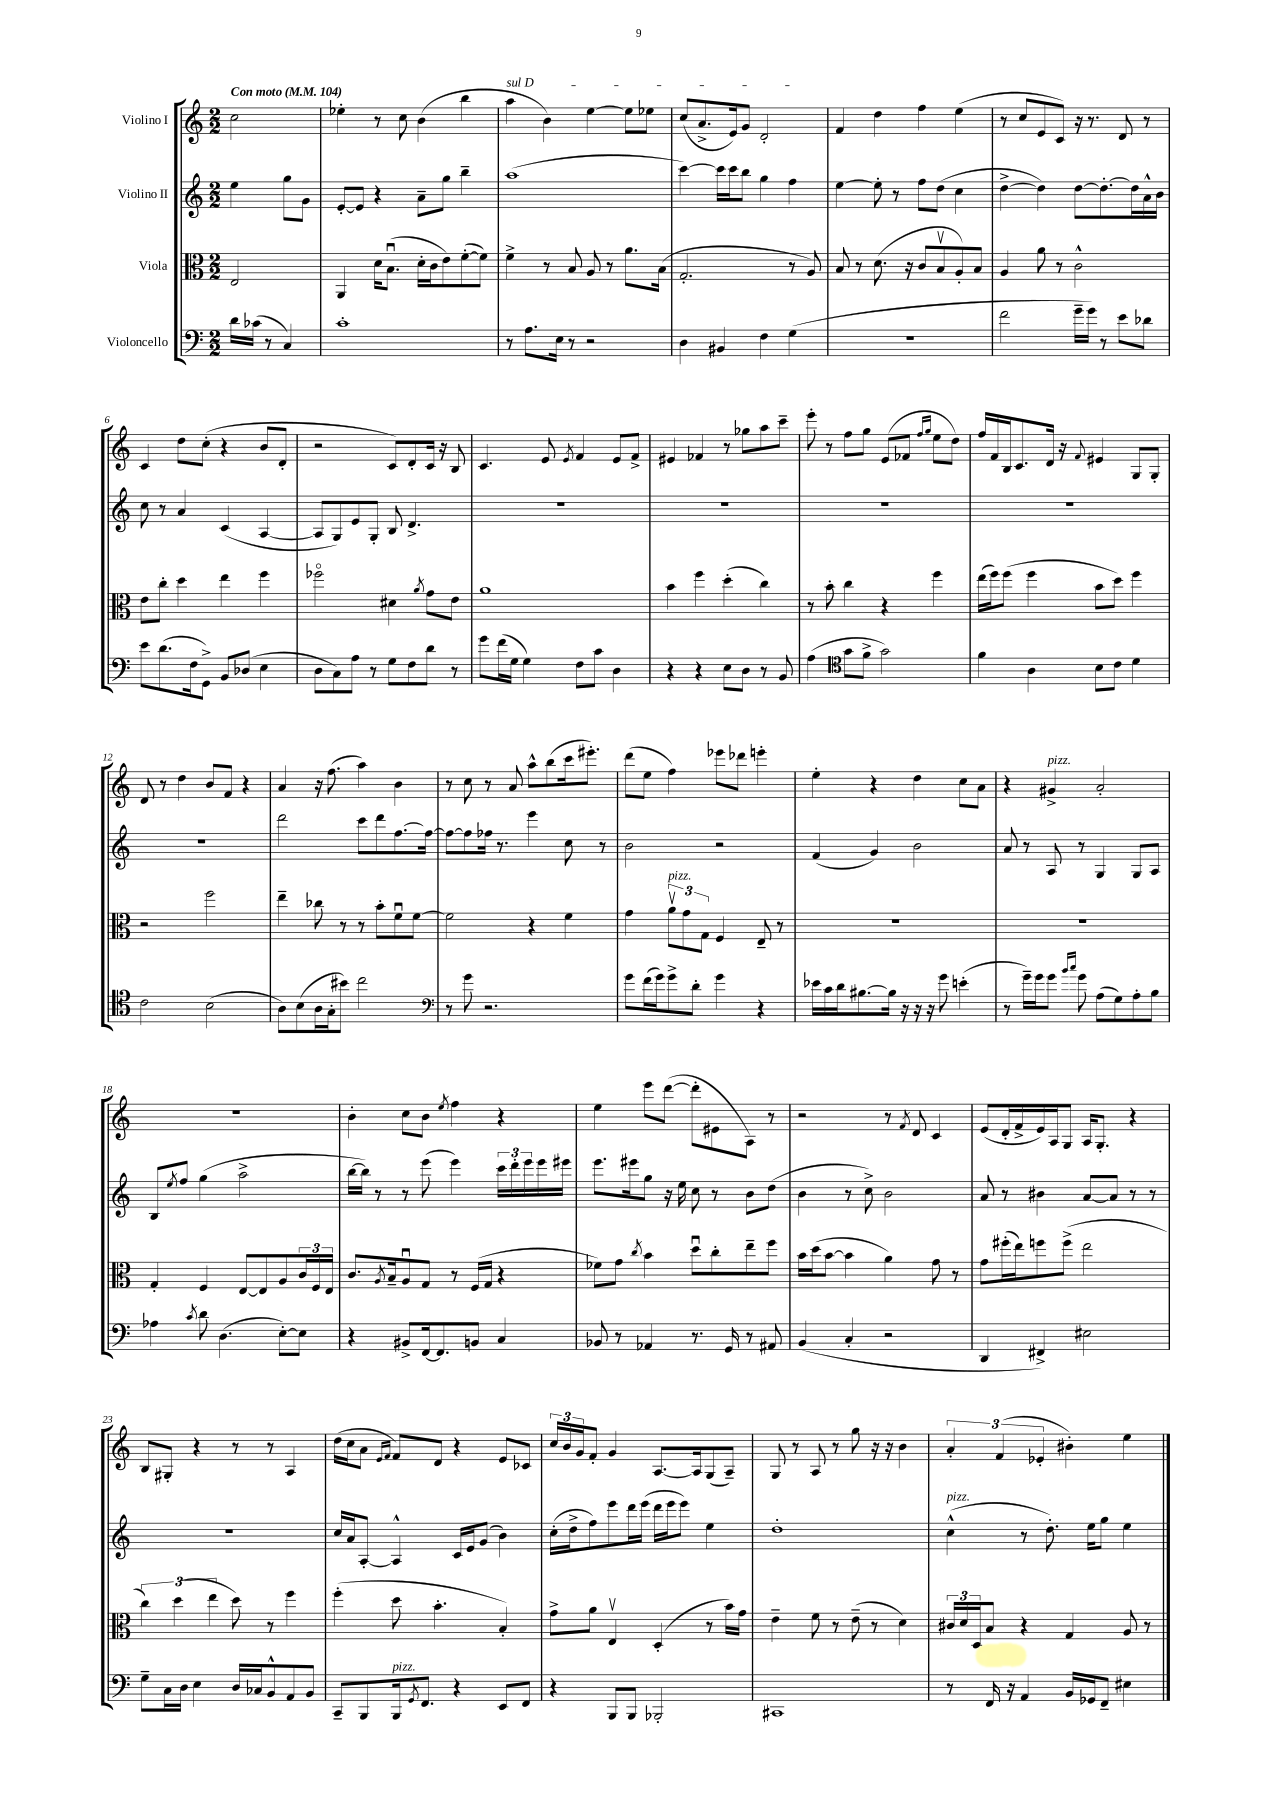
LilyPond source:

<<
\new StaffGroup <<
\new Staff = "s0" \with { instrumentName = "Violino I" } {
    \clef treble \key c \major \numericTimeSignature \time 2/2 \partial 2 \tempo "Con moto" 4 = 104
    c''2 |
    ees''4-. r8 c''8 b'4( b''4 |
    \once \override TextSpanner.bound-details.left.text = \markup { \italic "sul D" } a''4\startTextSpan b'4) e''4~ e''8 ees''8 |
    c''8( a'8.-> e'16) g'8 d'2-.\stopTextSpan |
    f'4 d''4 f''4 e''4( |
    r8 c''8 e'8 c'8) r16 r8. d'8 r8 |
    c'4 d''8 c''8-.( r4 b'8 d'8-. |
    r2 c'8) d'8-. c'16 r16 b8 |
    c'4. e'8 \acciaccatura { e'8 } f'4 e'8 f'8-> |
    eis'4 fes'4 r8 ges''8 a''8 c'''8-- |
    e'''8-. r8 f''8 g''8 e'8( fes'8 \grace { f''16 g''16 } e''8 d''8) |
    f''16 f'16 b16 c'8. d'16 r16 \appoggiatura { f'8 } eis'4 g8 g8-. |
    d'8 r8 d''4 b'8 f'8 r4 |
    a'4 r16 f''8.( a''4) b'4 |
    r8 c''8 r8 a'8 a''8-^ b''8( c'''16 eis'''8.-.) |
    d'''8( e''8 f''4) ees'''8 des'''8 e'''4-. |
    e''4-. r4 d''4 c''8 a'8 |
    r4 gis'4->^\markup { \italic "pizz." } a'2-. |
    R1 |
    b'4-. c''8 b'8 \acciaccatura { e''8 } f''4 r4 |
    e''4 e'''8 d'''8~( d'''8-. eis'8 a8) r8 |
    r2 r8 \acciaccatura { f'8 } d'8 c'4 |
    e'8( d'16-. f'16-> e'16) a16 g8 a16 g8.-. r4 |
    b8 gis8-. r4 r8 r8 a4 |
    d''16( c''16 a'8 \grace { e'16 f'16 } f'8) d'8 r4 e'8 ces'8 |
    \tuplet 3/2 { c''16 b'16 g'16 } f'8-. g'4 a8.~ a16 g8( a8--) |
    g8 r8 a8 r8 g''8 r16 r16 b'4 |
    \tuplet 3/2 { a'4-. f'4( ees'4-. } bis'4-.) e''4 \bar "|." |
}
\new Staff = "s1" \with { instrumentName = "Violino II" } {
    \clef treble \key c \major \numericTimeSignature \time 2/2 \partial 2
    e''4 g''8 g'8 |
    e'8~-. e'8 r4 a'8-- g''8 b''4-- |
    a''1( |
    c'''4~) c'''16 c'''16 b''8 g''4 f''4 |
    e''4~ e''8-. r8 f''8 d''8( c''4 |
    d''4~-> d''4) d''8~ d''8.~-. d''16 a'16-^ b'16 |
    c''8 r8 a'4 c'4( a4~ |
    a8 g8) e'8 g8-. b8 d'4.-> |
    R1 |
    R1 |
    R1 |
    R1 |
    R1 |
    d'''2 c'''8 d'''8 f''8.~ f''16~ |
    f''8~ f''8 fes''16 r8. e'''4 c''8 r8 |
    b'2 r2 |
    f'4( g'4) b'2 |
    a'8 r8 a8 r8 g4 g8 a8 |
    b8 \acciaccatura { e''8 } f''8 g''4( a''2-> |
    b''16~ b''16) r8 r8 e'''8( e'''4) \tuplet 3/2 { c'''16 d'''16-. e'''16 } e'''16 eis'''16 |
    e'''8. eis'''16 g''8 r16 e''16 c''8 r8 b'8 d''8( |
    b'4 r8 c''8->) b'2 |
    a'8 r8 bis'4 a'8~ a'8 r8 r8 |
    R1 |
    c''16 a'16 a8~-. a4-^ c'16 e'16 g'8( b'4) |
    c''16-.( d''16-> f''8) e'''8 d'''16 e'''16( d'''16 e'''16 e'''8) e''4 |
    d''1-. |
    c''4-^^\markup { \italic "pizz." }( r8 d''8.-.) e''16 g''8 e''4 \bar "|." |
}
\new Staff = "s2" \with { instrumentName = "Viola" } {
    \clef alto \key c \major \numericTimeSignature \time 2/2 \partial 2
    e2 |
    a,4 d'16 b8.\downbow( d'16-. c'16 e'8) f'8~-.( f'8) |
    f'4-> r8 b8 a8 r8 a'8. b16( |
    g2.-. r8 a8) |
    b8 r8 d'8.( r16 c'8 b8\upbow a8-.) b8 |
    a4 a'8 r8 c'2-^ |
    e'8 c''8-. d''4 e''4 f''4 |
    fes''2\flageolet dis'4 \acciaccatura { a'8 } g'8 e'8 |
    a'1 |
    b'4 f''4 d''4-.( c''4) |
    r8 b'8-. c''4 r4 f''4 |
    e''16( f''16) f''8( f''4 b'8 d''8) f''4 |
    r2 f''2 |
    e''4-- ces''8 r8 r8 b'8-. f'8\downbow f'8~ |
    f'2 r4 f'4 |
    g'4 \tuplet 3/2 { a'8\upbow^\markup { \italic "pizz." } g'8 g8 } f4 e8-- r8 |
    R1 |
    R1 |
    g4-. f4 e8~ e8 a8 \tuplet 3/2 { c'16 f16 e16 } |
    c'8. \acciaccatura { a8 } b16-- a8\downbow g8 r8 f16( g16 r4 |
    fes'8) g'8 \acciaccatura { c''8 } b'4 d''8\downbow c''8-. e''8-- f''8 |
    b'16 d''16( b'8~ b'4 a'4) g'8 r8 |
    g'8 fis''16-.( e''16) f''8 f''8->( e''2 |
    \tuplet 3/2 { c''4) d''4( e''4 } d''8) r8 f''4 |
    f''4-.( d''8 b'4.-. b4-.) |
    g'8-> a'8 e4\upbow d4-.( r8 b'16) g'16 |
    e'4-- f'8 r8 e'8--( r8 d'4) |
    \tuplet 3/2 { cis'16 d'16 d16 } b8 r4 g4 a8 r8 \bar "|." |
}
\new Staff = "s3" \with { instrumentName = "Violoncello" } {
    \clef bass \key c \major \numericTimeSignature \time 2/2 \partial 2
    d'16 ces'16( r8 c4) |
    c'1-. |
    r8 a8. e16 r8 r2 |
    d4 bis,4 f4 g4( |
    r1 |
    f'2 g'16-- g'16) r8 e'8 des'8 |
    e'8 d'8.( f16 g,8->) b,8 des8( e4 |
    d8 c8) a8 r8 g8 f8 d'8 r8 |
    g'8 f'16( g16 g4) f8 c'8 d4 |
    r4 r4 e8 d8 r8 b,8 |
    a4( \clef tenor g'8 f'8-> g'2) |
    f'4 a4 b8 c'8 d'4 |
    c'2 b2( |
    a8) b8( a16 g16-. bis'8) c''2 |
    \clef bass r8 g'8 r2. |
    g'8 f'16( g'16) g'8-> d'8-. g'4 r4 |
    ees'16 c'16 d'16 bis8.~ bis16 r16 r16 r16 g'8 e'4-.( |
    r8 g'16--) g'16 g'8 \grace { b'16 c''16 } g'8 a8( g8) a8-. b8 |
    aes4 \acciaccatura { c'8 } d'8 d4.( e8~-.) e8 |
    r4 bis,8-> f,16~ f,8. b,8 c4 |
    bes,8 r8 aes,4 r8. g,16 r8 ais,8 |
    b,4( c4-. r2 |
    d,4 fis,4->) eis2 |
    g8-- c16 d16 e4 d16 ces16 b,8-^ a,8 b,8 |
    c,8-- b,,8 b,,16^\markup { \italic "pizz." } \acciaccatura { g,8 } f,8. r4 e,8 f,8 |
    r4 b,,8 b,,8 bes,,2-. |
    cis,1 |
    r8 f,16 r16 a,4 b,16 ges,16 f,8-- eis4 \bar "|." |
}
>>
>>
